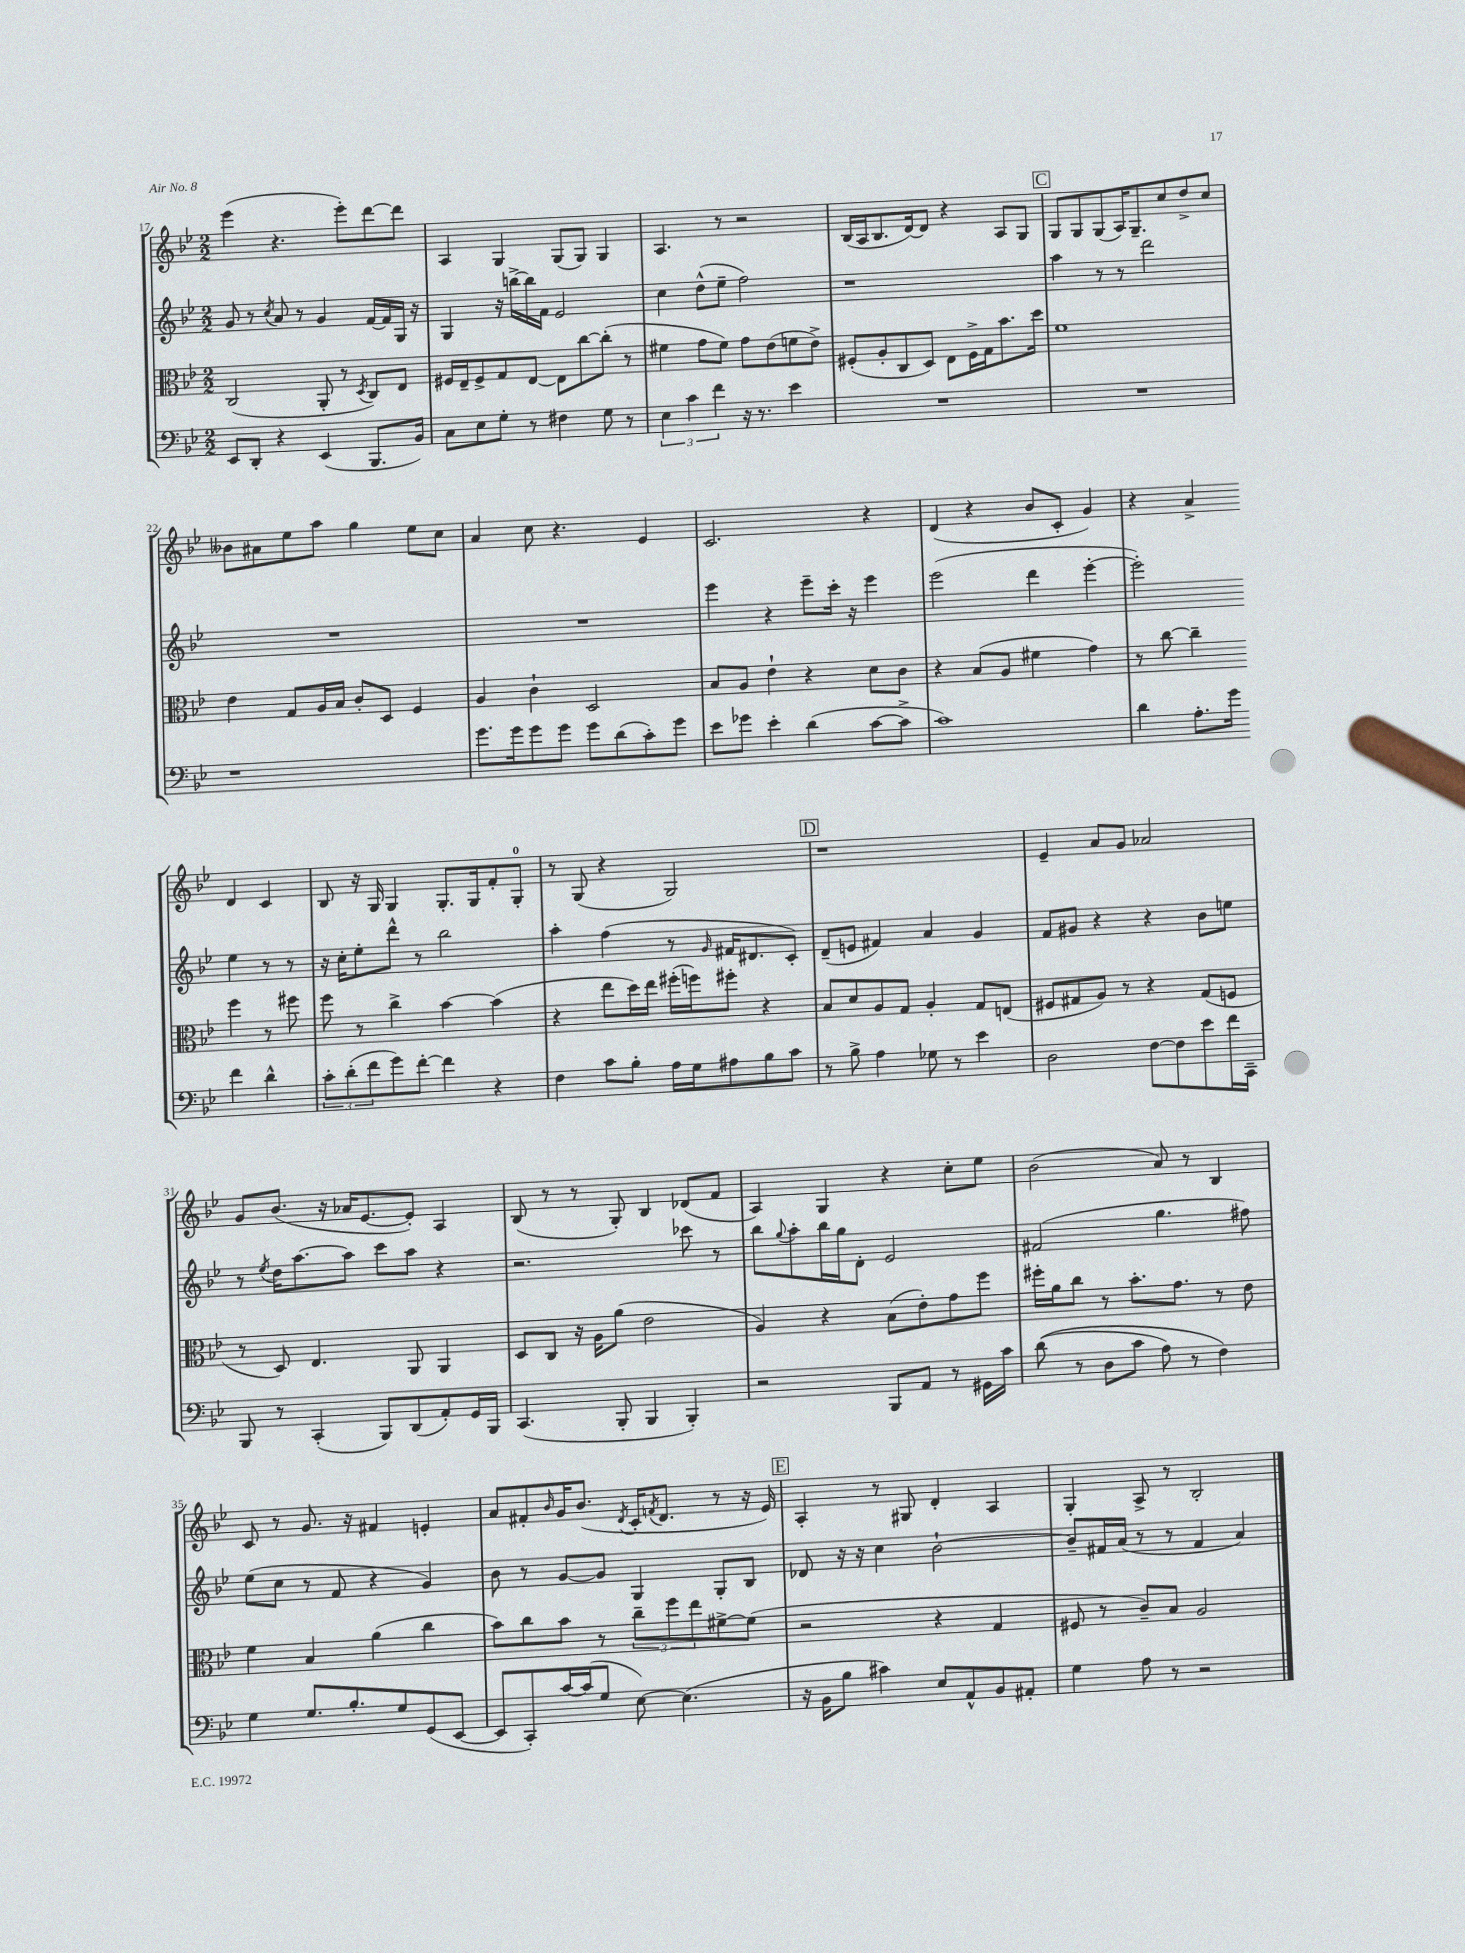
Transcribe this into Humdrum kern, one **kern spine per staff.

**kern	**kern	**kern	**kern
*staff4	*staff3	*staff2	*staff1
*clefF4	*clefC3	*clefG2	*clefG2
*k[b-e-]	*k[b-e-]	*k[b-e-]	*k[b-e-]
*M2/2	*M2/2	*M2/2	*M2/2
8EE-	(2C	8g	(4eee-
8DD'	.	8r	.
.	.	8qcc	.
4r	.	8a	4.r
.	.	8r	.
(4EE-	8AA'	4g	.
.	8r	.	8eee-')
.	8qD	.	.
8.BBB-	8C)	[16f	[8ddd
.	.	16f]	.
.	8E-	16G	8ddd]
16BB-)	.	16r	.
=	=	=	=
8C	16F#	4G	4A
.	16E-~	.	.
8E-	8F#^	.	.
8G'	8G	16r	4G
.	.	[16bb^	.
8r	[8E-	16bb]	.
.	.	16f	.
4F#	8E-]	2e-	(8G
.	[8cc	.	8G)
8G	(8cc']	.	4G
8r	8r	.	.
=	=	=	=
6E-	4f#	4cc	4.A
6c	.	.	.
.	8g	(8dd^^	.
6f	.	.	.
.	8f#)	8ee-~	8r
16r	8g	2ff)	2r
8.r	.	.	.
.	(8e-	.	.
4e-	8f	.	.
.	8e-^)	.	.
=	=	=	=
1r	(8F#'	1r	(16B-
.	.	.	16A
.	8A'	.	8.B-
.	8C	.	.
.	.	.	[16d)
.	8D)	.	8d]
.	8E-	.	4r
.	16F#^	.	.
.	16G	.	.
.	8.b-	.	8A
.	.	.	8G
.	16dd	.	.
=	=	=	=
1r	1f	4aa	8G
.	.	.	8G
.	.	8r	(8G
.	.	8r	16A)
.	.	.	8.G~
.	.	2ddd	.
.	.	.	8cc
.	.	.	8dd^
.	.	.	8cc
=	=	=	=
1r	4e-	1r	8b--
.	.	.	8a#
.	8G	.	8ee-
.	16A	.	8aa
.	16B-	.	.
.	8c'	.	4gg
.	8D	.	.
.	4F	.	8ee-
.	.	.	8cc
=	=	=	=
8.g	4A	1r	4a
16g	.	.	.
8g	4c`	.	8cc
8g	.	.	4.r
8g	2D	.	.
(8d	.	.	.
8c')	.	.	4e-
8g	.	.	.
=	=	=	=
8e-	8B-	4eee-	2.c
8g-	8A	.	.
4e-'	4e-`	4r	.
(4d	4r	8eee-~	.
.	.	16ccc'	.
.	.	16r	.
[8c	8d	4eee-	4r
8c^]	8c	.	.
=	=	=	=
1c)	4r	(2eee-	(4d
.	(8B-	.	4r
.	8A	.	.
.	4f#	4ddd	8b-
.	.	.	8c'
.	4g)	[4eee-'	4g)
=	=	=	=
4d	8r	2eee-'])	4r
.	[8cc	.	.
8.A'	4cc~]	.	4a^
16g	.	.	.
4f	4ff	4ee-	4d
4d^^	8r	8r	4c
.	8ff#	8r	.
=	=	=	=
12c'	8ff	16r	8B-
.	.	16cc'	.
(12d'	.	.	.
.	8r	8ee-'	16r
12f	.	.	.
.	.	.	16G
8g)	4cc^	8ddd^^	4G
[8f'	.	8r	.
4f]	[4b-	2bb-	8.G'
.	.	.	16G
4r	(4b-]	.	8f'
.	.	.	8G'
=	=	=	=
4F	4r	4aa'	8r
.	.	.	(8G
8c	8ee-	(4ff	4r
8B-'	16dd)	.	.
.	16ee-	.	.
16A	(16ff#'	8r	2G)
16G	16ff)	.	.
.	.	16qqg	.
8A#	8ff#'	16f#	.
.	.	8.d#	.
8B-	4r	.	.
8c	.	8c')	.
=	=	=	=
8r	8B-	(8d~	1r
8B-^	8d	8e	.
4A	8A	4f#)	.
.	8G	.	.
8G-	4A'	4a	.
8r	.	.	.
4e-	8G	4g	.
.	(8E	.	.
=	=	=	=
2D	8F#	8f	4e-~
.	8G#	8g#	.
.	8A)	4r	8a
.	8r	.	8g
[8F	4r	4r	2a-
8F]	.	.	.
8e-	(8G#	8b-	.
16f	8F	8ee	.
16CC~	.	.	.
=	=	=	=
8BBB-	8r	8r	8g
.	.	8qee-	.
8r	8D)	16dd	(8.b-
.	.	[8.aa	.
(4CC'	4.E-	.	.
.	.	.	16r
.	.	8aa]	16a-
.	.	.	[8.e-
8BBB-)	.	8ccc	.
(8DD	8AA	8aa	8e-'])
8AA')	4AA	4r	4A
16GG	.	.	.
16BBB-	.	.	.
=	=	=	=
(4.CC	8D	2.r	(8B-
.	8C	.	8r
.	16r	.	8r
.	16A	.	.
8BBB-'	(8a	.	8G')
4BBB-	2e-	.	4B-
4BBB-')	.	8ccc-	(8d-
.	.	8r	8f
=	=	=	=
2r	4A)	8bb-	4A)
.	.	8qqgg	.
.	.	8aa'	.
.	4r	16bb-	4G
.	.	16gg	.
.	.	8d'	.
8BBB-	(8B-	2e-	4r
8AA	8e-')	.	.
8r	8g	.	8cc'
16GG#	8ff	.	8ee-
16c	.	.	.
=	=	=	=
&((8d	16ff#'	(2f#	(2b-
.	16a	.	.
8r	8cc	.	.
8D	8r	.	.
8c	8.b-'	.	.
8A)	.	4.gg	8a)
.	8.g	.	.
8r	.	.	8r
4F&)	8r	.	4B-
.	8e-	8ff#)	.
=	=	=	=
4G	4f	(8ee-	8c
.	.	8cc	8r
8.G	4B-	8r	8.g
.	.	8f	.
8.B-'	.	.	16r
.	(4a	4r	4f#
8G	.	.	.
(8GG	4cc	4g)	4e'
[8EE-	.	.	.
=	=	=	=
8EE-]	8b-)	8b-	8a
8CC')	8cc	8r	8f#'
.	.	.	16qqb-
[16c	8b-	[8g	16g
(16c]	.	.	(8.b-
8G	8r	8g]	.
.	.	.	8qd
[8E-)	12cc~	4G	16c'
.	.	.	8qf
.	.	.	8.d
.	12ff	.	.
(4.E-]	.	.	.
.	12ee-	.	.
.	[8f#^	8G'	8r
.	(8f#]	8B-	16r
.	.	.	16e-)
=	=	=	=
16r	2r	8d-	4A'
16BB-	.	.	.
8B-	.	16r	.
.	.	16r	.
4c#)	.	4cc	8r
.	.	.	8G#
8E-	4r	[2b-`	4d'
8AA^^	.	.	.
8BB-	4G	.	4A
8AA#'	.	.	.
=	=	=	=
4G	8F#	8b-~]	4G'
.	8r	16f#	.
.	.	(16a	.
8A	8c~)	8r	8A^
8r	8B-	8r	8r
2r	2A	4f#	2B-'
.	.	4a)	.
==	==	==	==
*-	*-	*-	*-
